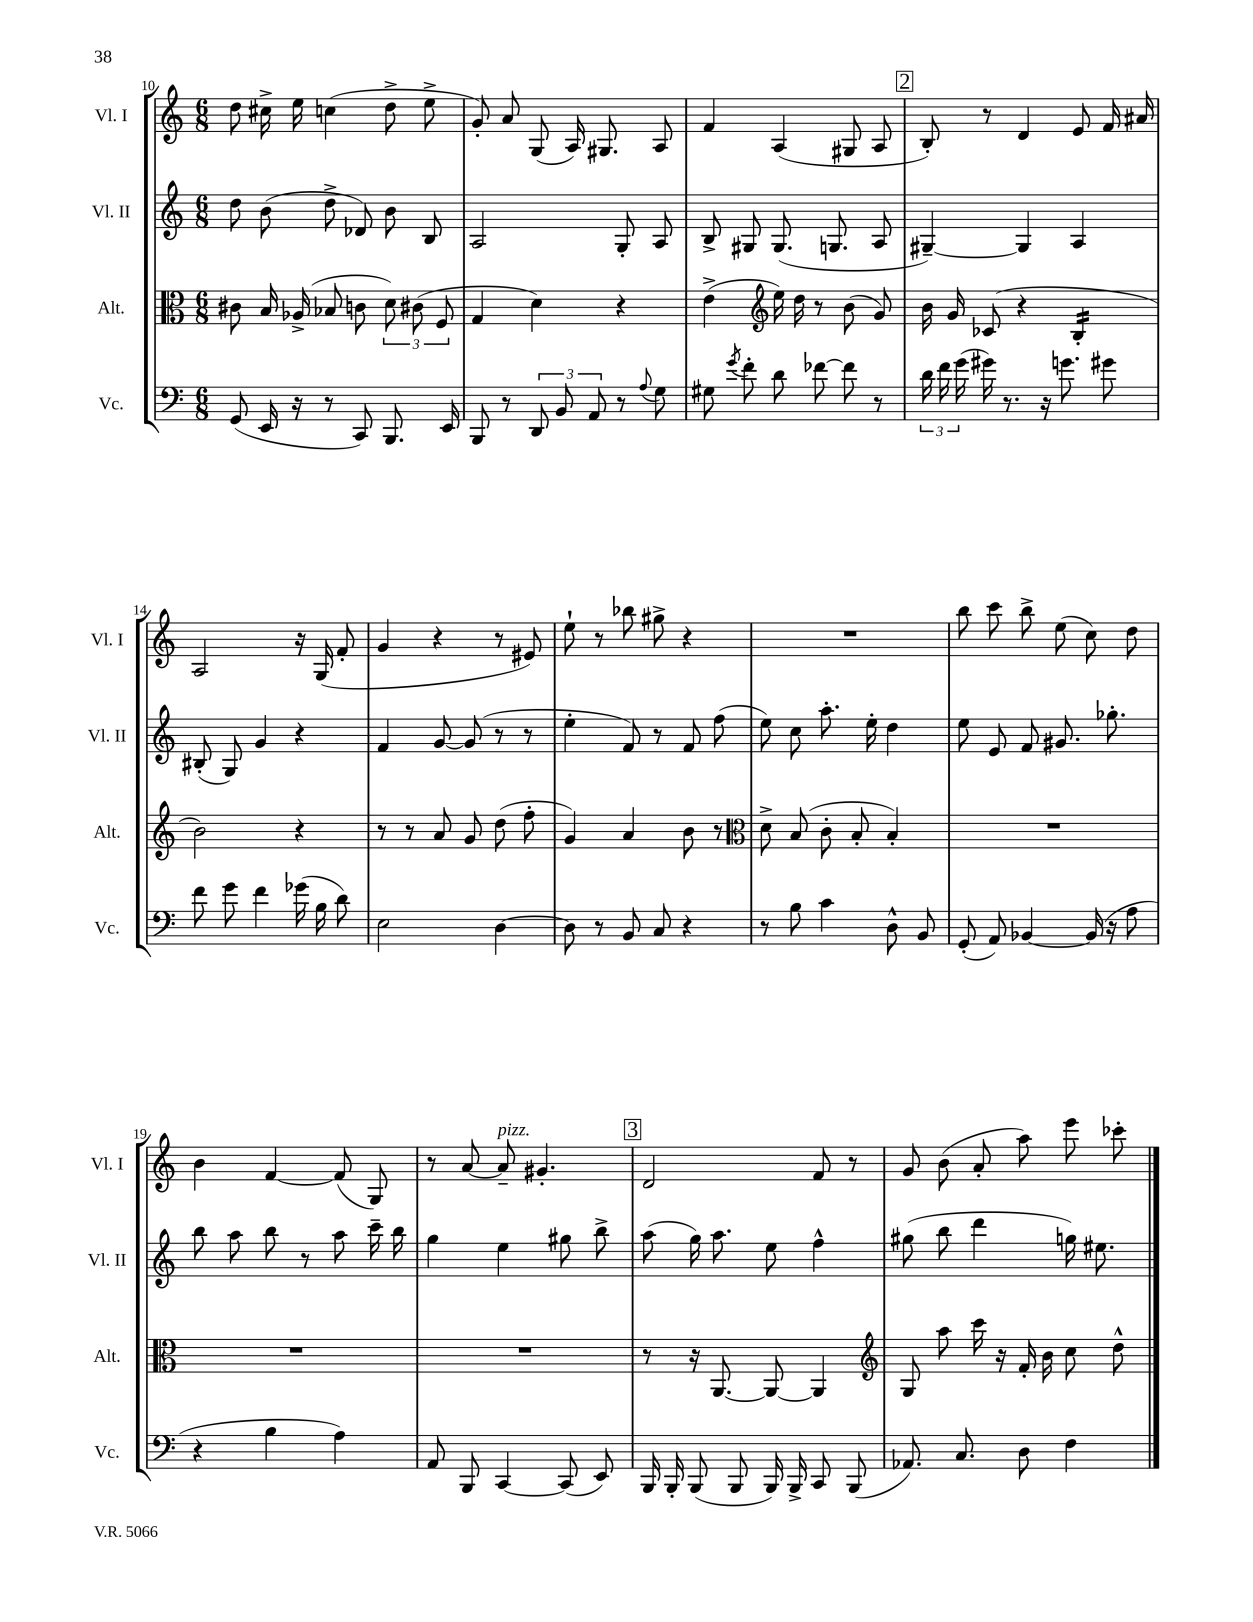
<<
\new StaffGroup <<
\new Staff = "s0" \with { instrumentName = "Vl. I" shortInstrumentName = "Vl. I" } {
    \clef treble \key c \major \numericTimeSignature \time 6/8
    \autoBeamOff d''8 cis''16-> e''16 c''4( d''8-> e''8-> |
    g'8-.) a'8 g8( a16) gis8. a8 |
    f'4 a4( gis8 a8 |
    \mark \markup { \box "2" } b8-.) r8 d'4 e'8 f'16 ais'16 |
    a2 r16 g16( f'8-. |
    g'4 r4 r8 eis'8) |
    e''8-! r8 bes''8 gis''8-> r4 |
    R2. |
    b''8 c'''8 b''8-> e''8( c''8) d''8 |
    b'4 f'4~ f'8( g8) |
    r8 a'8~ a'8--^\markup { \italic "pizz." } gis'4.-. |
    \mark \markup { \box "3" } d'2 f'8 r8 |
    g'8 b'8( a'8-. a''8) e'''8 ces'''8-. \bar "|." |
}
\new Staff = "s1" \with { instrumentName = "Vl. II" shortInstrumentName = "Vl. II" } {
    \clef treble \key c \major \numericTimeSignature \time 6/8
    \autoBeamOff d''8 b'8( d''8-> des'8) b'8 b8 |
    a2 g8-. a8 |
    b8-> gis8 gis8.( g8. a8 |
    \mark \markup { \box "2" } gis4~--) gis4 a4 |
    bis8-.( g8) g'4 r4 |
    f'4 g'8~ g'8( r8 r8 |
    e''4-. f'8) r8 f'8 f''8( |
    e''8) c''8 a''8.-. e''16-. d''4 |
    e''8 e'8 f'8 gis'8. ges''8.-. |
    b''8 a''8 b''8 r8 a''8 c'''16-- b''16 |
    g''4 e''4 gis''8 b''8-> |
    \mark \markup { \box "3" } a''8( g''16) a''8. e''8 f''4-^ |
    gis''8( b''8 d'''4 g''16) eis''8. \bar "|." |
}
\new Staff = "s2" \with { instrumentName = "Alt." shortInstrumentName = "Alt." } {
    \clef alto \key c \major \numericTimeSignature \time 6/8
    \autoBeamOff cis'8 b16 aes16->( bes8 c'8 \tuplet 3/2 { d'8) cis'8( f8 } |
    g4 d'4) r4 |
    e'4->( \clef treble e''16) d''16 r8 b'8( g'8) |
    \mark \markup { \box "2" } b'16 g'16 ces'8( r4 b4:16-. |
    b'2) r4 |
    r8 r8 a'8 g'8 d''8( f''8-. |
    g'4) a'4 b'8 r8 |
    \clef alto d'8-> b8( c'8-. b8-. b4-.) |
    R2. |
    R2. |
    R2. |
    \mark \markup { \box "3" } r8 r16 a,8.~ a,8~ a,4 |
    \clef treble g8 a''8 c'''16 r16 f'16-. b'16 c''8 d''8-^ \bar "|." |
}
\new Staff = "s3" \with { instrumentName = "Vc." shortInstrumentName = "Vc." } {
    \clef bass \key c \major \numericTimeSignature \time 6/8
    \autoBeamOff g,8( e,16 r16 r8 c,8) b,,8. e,16 |
    b,,8 r8 \tuplet 3/2 { d,8 b,8 a,8 } r8 \appoggiatura { a8 } g8 |
    gis8 \acciaccatura { g'8 } f'8-. d'8 fes'8~ fes'8 r8 |
    \mark \markup { \box "2" } \tuplet 3/2 { d'16 f'16 g'16( } gis'16) r8. r16 g'8. gis'8 |
    f'8 g'8 f'4 ges'16( b16 d'8) |
    e2 d4~ |
    d8 r8 b,8 c8 r4 |
    r8 b8 c'4 d8-^ b,8 |
    g,8-.( a,8) bes,4~ bes,16( r16 a8 |
    r4 b4 a4) |
    a,8 b,,8 c,4~ c,8( e,8) |
    \mark \markup { \box "3" } b,,16 b,,16-. b,,8( b,,8 b,,16) b,,16-> c,8 b,,8( |
    aes,8.) c8. d8 f4 \bar "|." |
}
>>
>>
\layout { \context { \Score currentBarNumber = #10 } }
